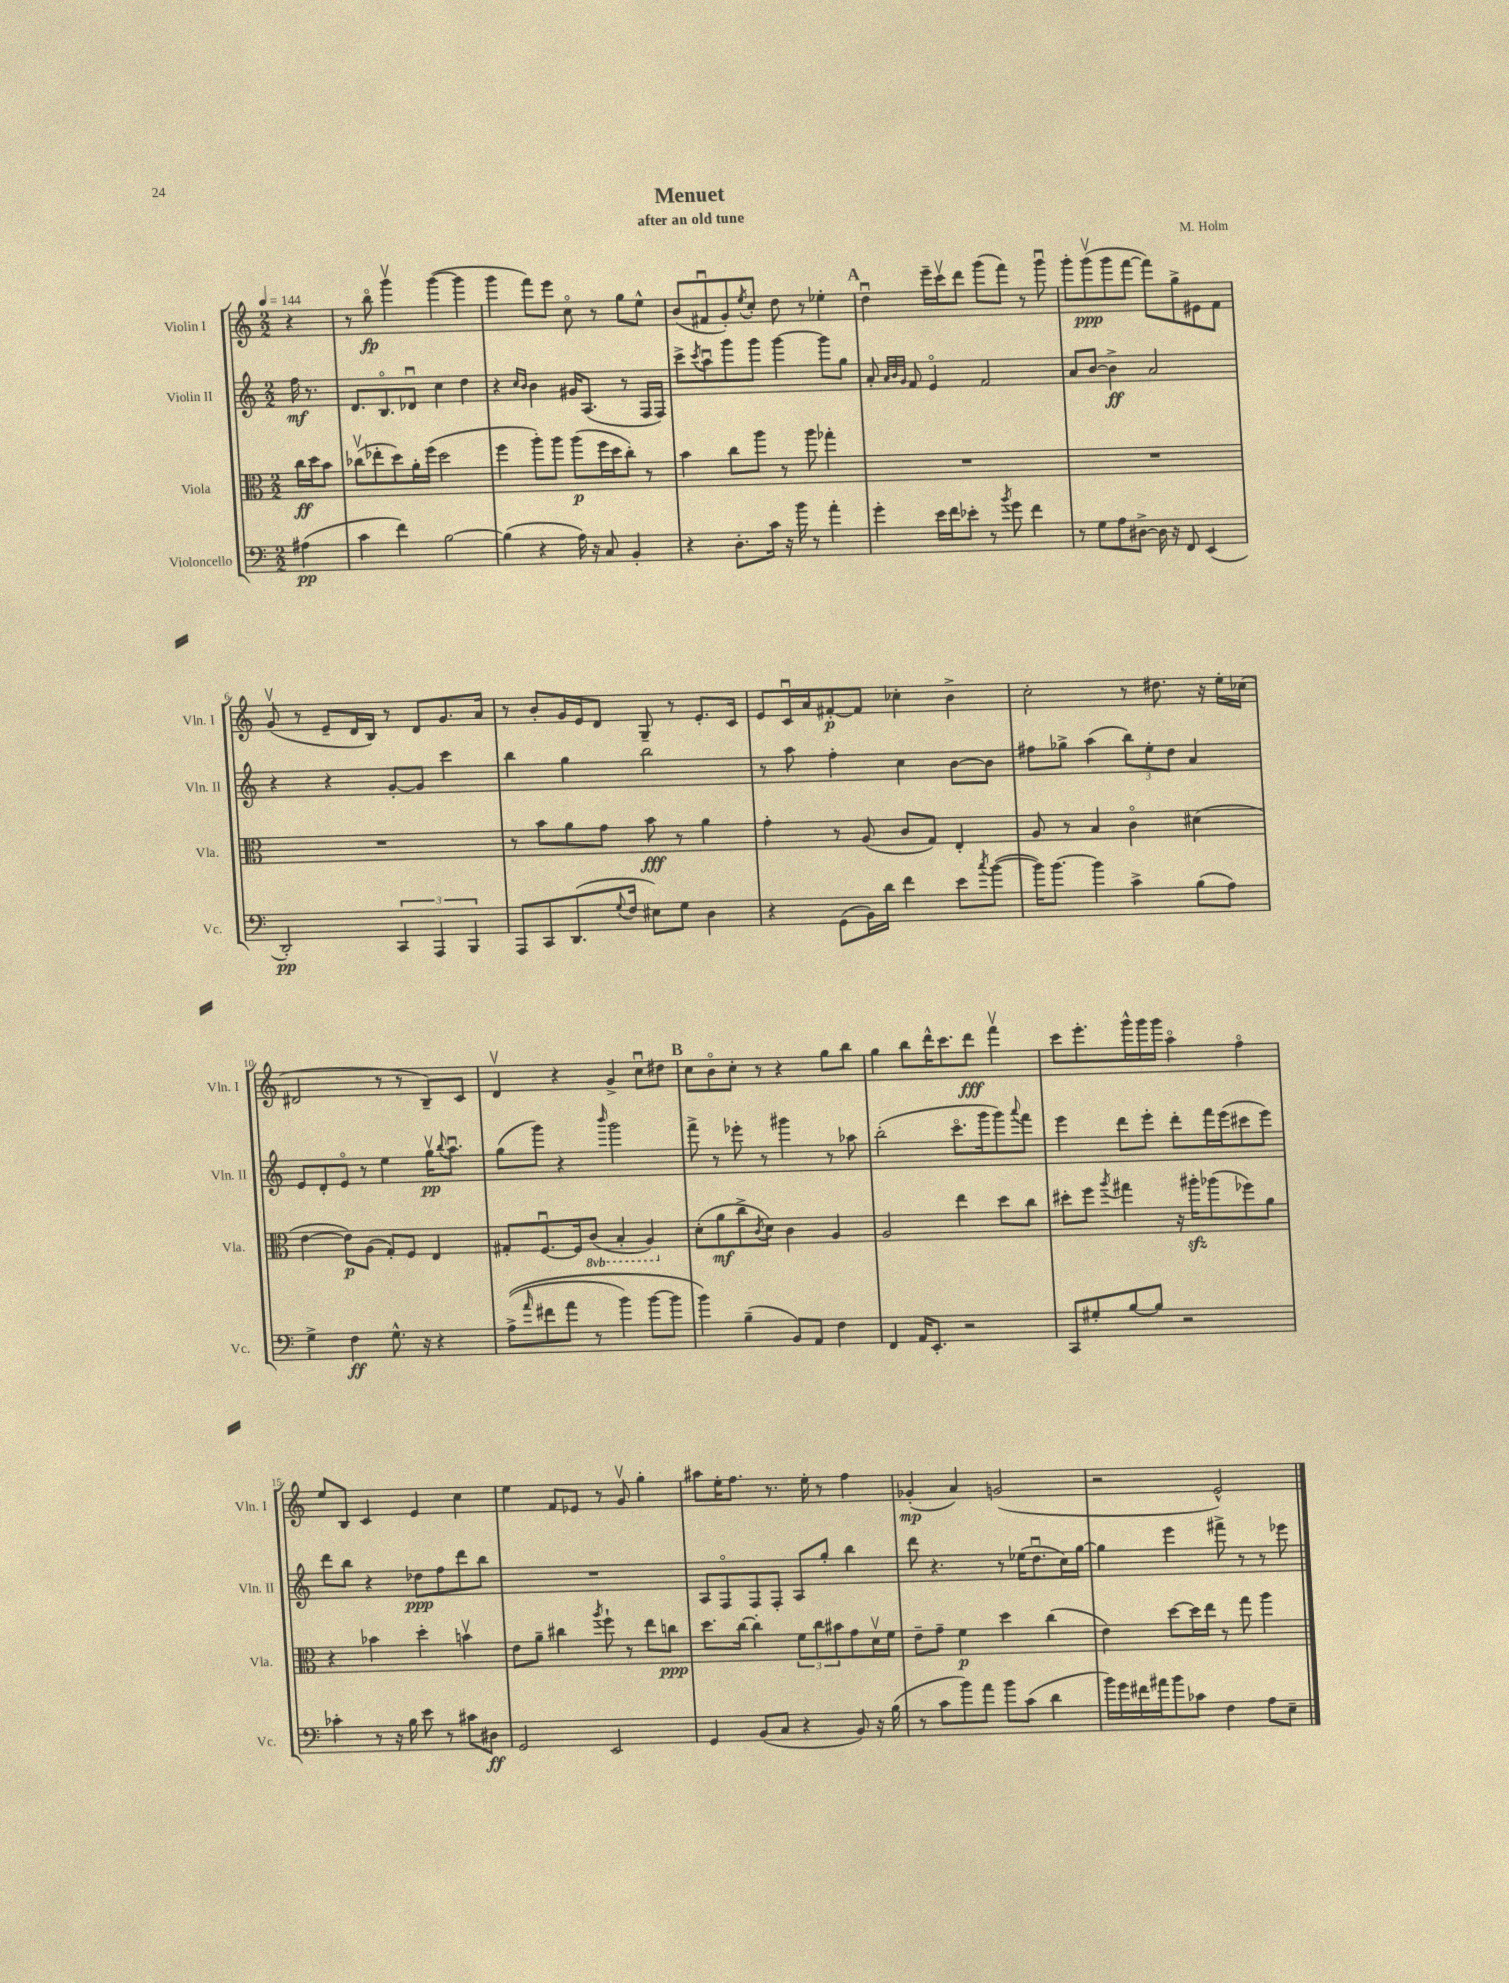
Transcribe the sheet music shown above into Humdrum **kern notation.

**kern	**kern	**kern	**kern
*staff4	*staff3	*staff2	*staff1
*clefF4	*clefC3	*clefG2	*clefG2
*k[]	*k[]	*k[]	*k[]
*M2/2	*M2/2	*M2/2	*M2/2
*MM144	*MM144	*MM144	*MM144
(4A#\	16cc\LL	16ff\	4r
.	16dd\J	8.r	.
.	8b\J	.	.
=	=	=	=
4c\	(8cc-v\L	8.d/L	8r
.	8ee-'\	.	8bbo\
.	.	8.Bo/	.
4f\)	8dd\)	.	4gggv\
.	16a'\L	8d-u/J	.
.	(16ff\JJ	.	.
[2B\	2dd\	4cc\	([4ggg\
.	.	4dd\	4ggg\]
=	=	=	=
(4B\]	4ff\	4r	4ggg\
.	.	16qqcc/LL	.
.	.	16qqb/JJ	.
4r	8aa'\L)	4b\	8fff\L)
.	8aa\J	.	8eee\J
16A\)	(8aa\L	16g#/LK	8cco\
16r	.	(8.A/J	.
8C/	16ff\L	.	8r
.	16dd\J	.	.
4BB'/	8cc'\J)	8r	8gg\L
.	8r	16F/LL	8ee^^\J
.	.	16F/JJ)	.
=	=	=	=
4r	4b\	8ccc^\L	(8b/L
.	.	8qccc/	.
.	.	8aau\	8f#u/
8.D'\L	8cc\L	8ggg\	8g'/)
.	.	.	8qee/
.	8aa\J	8ggg\J	8cc'/J
16c\Jk	.	.	.
16r	8r	[4ggg\	8dd\
16b\	.	.	.
8r	8aa\	.	8r
4a'\	4gg-'\	8ggg\]L	4ee-'\
.	.	8gg\J	.
=	=	=	=
4g'\	1r	8a'/	4ddu\
.	.	32qqa/LLL	.
.	.	32qqb/	.
.	.	32qqg/JJJ	.
.	.	8f/	.
16e\LL	.	4eo/	16eee~\LL
16f\J	.	.	16cccv\J
8e-'\J	.	.	8ddd\J
8r	.	2f/	(8ggg\L
8qb/	.	.	.
8g\	.	.	8fff\J)
4f\	.	.	8r
.	.	.	8gggu\
=	=	=	=
8r	1r	8a/L	8ggg'\L
8G\L	.	[8b/J	(8gggv\
8A\	.	4b^\]	8ggg\
[8D#^\J	.	.	[8fff\J
16D#\]	.	2a/	8fff\]L)
16r	.	.	.
8FF/	.	.	8gg^\
(4EE/	.	.	8e#\
.	.	.	8f\J
=	=	=	=
2DD'/)	1r	4r	(8gv/
.	.	.	8r
.	.	4r	8e~/L
.	.	.	16d/L
.	.	.	16B/JJ)
6CC/	.	[8g'/L	8r
.	.	8g/]J	8d/L
6AAA/	.	.	.
.	.	4ccc\	8.g/
6BBB/	.	.	.
.	.	.	16a/Jk
=	=	=	=
8AAA/L	8r	4bb\	8r
8CC/	8b\L	.	8b'/L
(8.DD/	8a\	4gg\	16g/L
.	.	.	16e/J
.	8g\J	.	8d/J
8qqG/	.	.	.
16F/Jk	.	.	.
8E#\L)	8b\	2bb\	8G~/
8G\J	8r	.	8r
4D\	4a\	.	8.e'/L
.	.	.	16c/Jk
=	=	=	=
4r	4g'\	8r	8e/L
.	.	8aa\	16cu/L
.	.	.	16a/J
(8GG\L	8r	4ff'\	[8f#'/
16BB\L)	(8A/	.	8f#/]J
16d\JJ	.	.	.
4f\	8c/L	4cc\	4cc-'\
.	8G/J)	.	.
8e\L	4E'/	[8b\L	4b^\
8qcc/	.	.	.
([8b\J	.	8b\]J	.
=	=	=	=
16b\]LK)	8A/	8ff#\L	2cc'\
[8.b\J	.	.	.
.	8r	8gg-^\J	.
4b\]	4B/	(4aa\	.
4c^\	4co\	12bb\L)	8r
.	.	12ee'\	.
.	.	.	8.dd#\
.	.	12dd\J	.
(8B\L	(4d#\	4a/	.
.	.	.	16r
8A\J)	.	.	16ee'\LL
.	.	.	(16cc-\JJ
=	=	=	=
4G^\	[4e\	8e/L	2d#/
.	.	8d'/	.
4F\	8e\]L)	8eo/J	.
.	(8A\J	8r	.
8.G^^\	8G'/L)	4ee\	8r
.	8F/J	.	8r
16r	.	.	.
4r	4E/	16ggv\LK	8B~/L)
.	.	8qqbb/	.
.	.	8.aau\J	.
.	.	.	8c/J
=	=	=	=
&((8A^\L	8G#'/L	(8gg\L	4dv/
16qqa/	.	.	.
8f#\	[8.Fu/	8ggg\J)	.
8a\J	.	4r	4r
.	16F/]k	.	.
8r	(8C/J	.	.
.	.	16qqbbb/	.
4b\)	4BB'/	2ggg\	4g^/
[8b\L	4AA/)	.	8ccu\L
8b\]J	.	.	8dd#\J
=	=	=	=
4b\&)	(8d'\L	8fff^\	8cc\L
.	8a\	8r	8bo\
(4B~\	8cc^\	8eee-'\	8cc'\J
.	8qc/	.	.
.	8d\J)	8r	8r
8BB/L)	4c\	4ggg#\	4r
8AA/J	.	.	.
4F\	4A/	8r	8gg\L
.	.	8aa-\	8bb\J
=	=	=	=
4FF/	2A/	(2bb'\	4gg\
16AA/LK	.	.	8bb\L
8.EE'/J	.	.	.
.	.	.	16ddd^^\K
.	.	.	8.ccc\
2r	4ee\	8.ccco\L	.
.	.	.	8ddd\J
.	.	16ggg\k	.
.	8dd\L	8ggg\)	4fffv\
.	.	8qqaaa/	.
.	8cc\J	8fff\J	.
=	=	=	=
8CC/L	8dd#'\L	4eee\	8ccc\L
8G#'/	8ff\J	.	8.eee'\
.	8qaa/	.	.
[8B/	4gg#\	8ddd\L	.
.	.	.	16ggg^^\L
8B/]J	.	8eee'\J	16ggg\
.	.	.	16ggg\JJ
2r	16r	8ddd'\L	4aao\
.	16aa#'\LK	.	.
.	(8aa-\	16fff\L	.
.	.	(16eee\J	.
.	8ff-\)	8ccc#\	4ffo\
.	8a\J	8eee\J)	.
=	=	=	=
4c-'\	4r	8ddd\L	8ee/L
.	.	8bb\J	8B/J
8r	4b-\	4r	4c/
16r	.	.	.
16B\	.	.	.
8e\	4dd'\	8dd-\L	4e/
8r	.	8ff\	.
8c#\L	4bv\	8ddd\	4cc\
8D#\J	.	8bb\J	.
=	=	=	=
2GG/	8e\L	1r	4ee\
.	8a~\J	.	.
.	4cc#\	.	8f/L
.	.	.	8e-/J
.	8qaa/	.	.
2EE/	8ff`\	.	8r
.	8r	.	8gv/
.	8ee\L	.	4gg'\
.	8cc\J	.	.
=	=	=	=
4GG/	8.dd\L	8A/L	8aa#\L
.	.	8Fo/	16ee'\K
.	[16cc\Jk	.	8.ff\J
(8BB/L	4cc'\]	8F/	.
8C/J	.	8F'/J	8.r
4r	12f\L	8A/L	.
.	.	.	16ee'\
.	12cc\	.	.
.	.	8gg'/J	8r
.	12b#\	.	.
8BB/)	8g\	4bb\	4ff\
16r	16dv\L	.	.
(16B\	16f\JJ	.	.
=	=	=	=
8r	8e~\L	8ddd\	(4g-'/
8c\L	8g~\J	4.r	.
8b\)	4f\	.	4a/)
8a\J	.	.	.
8b\L	4dd\	8r	(2g/
(8c\J	.	(16ee-\LK	.
.	.	8.ddu\	.
4d\	(4cc\	.	.
.	.	16cc\L)	.
.	.	[16gg\JJ	.
=	=	=	=
16b\LL)	4e\)	4gg\]	2r
16g\	.	.	.
16f#\	.	.	.
16a#\J	.	.	.
8b\	[8dd\L	4eee\	.
8c-\J	16dd\]L	.	.
.	16ee\JJ	.	.
4F\	8r	8fff#^\	2e^^/)
.	8gg\	8r	.
8A\L	4aa\	8r	.
8E~\J	.	8eee-\	.
==	==	==	==
*-	*-	*-	*-
